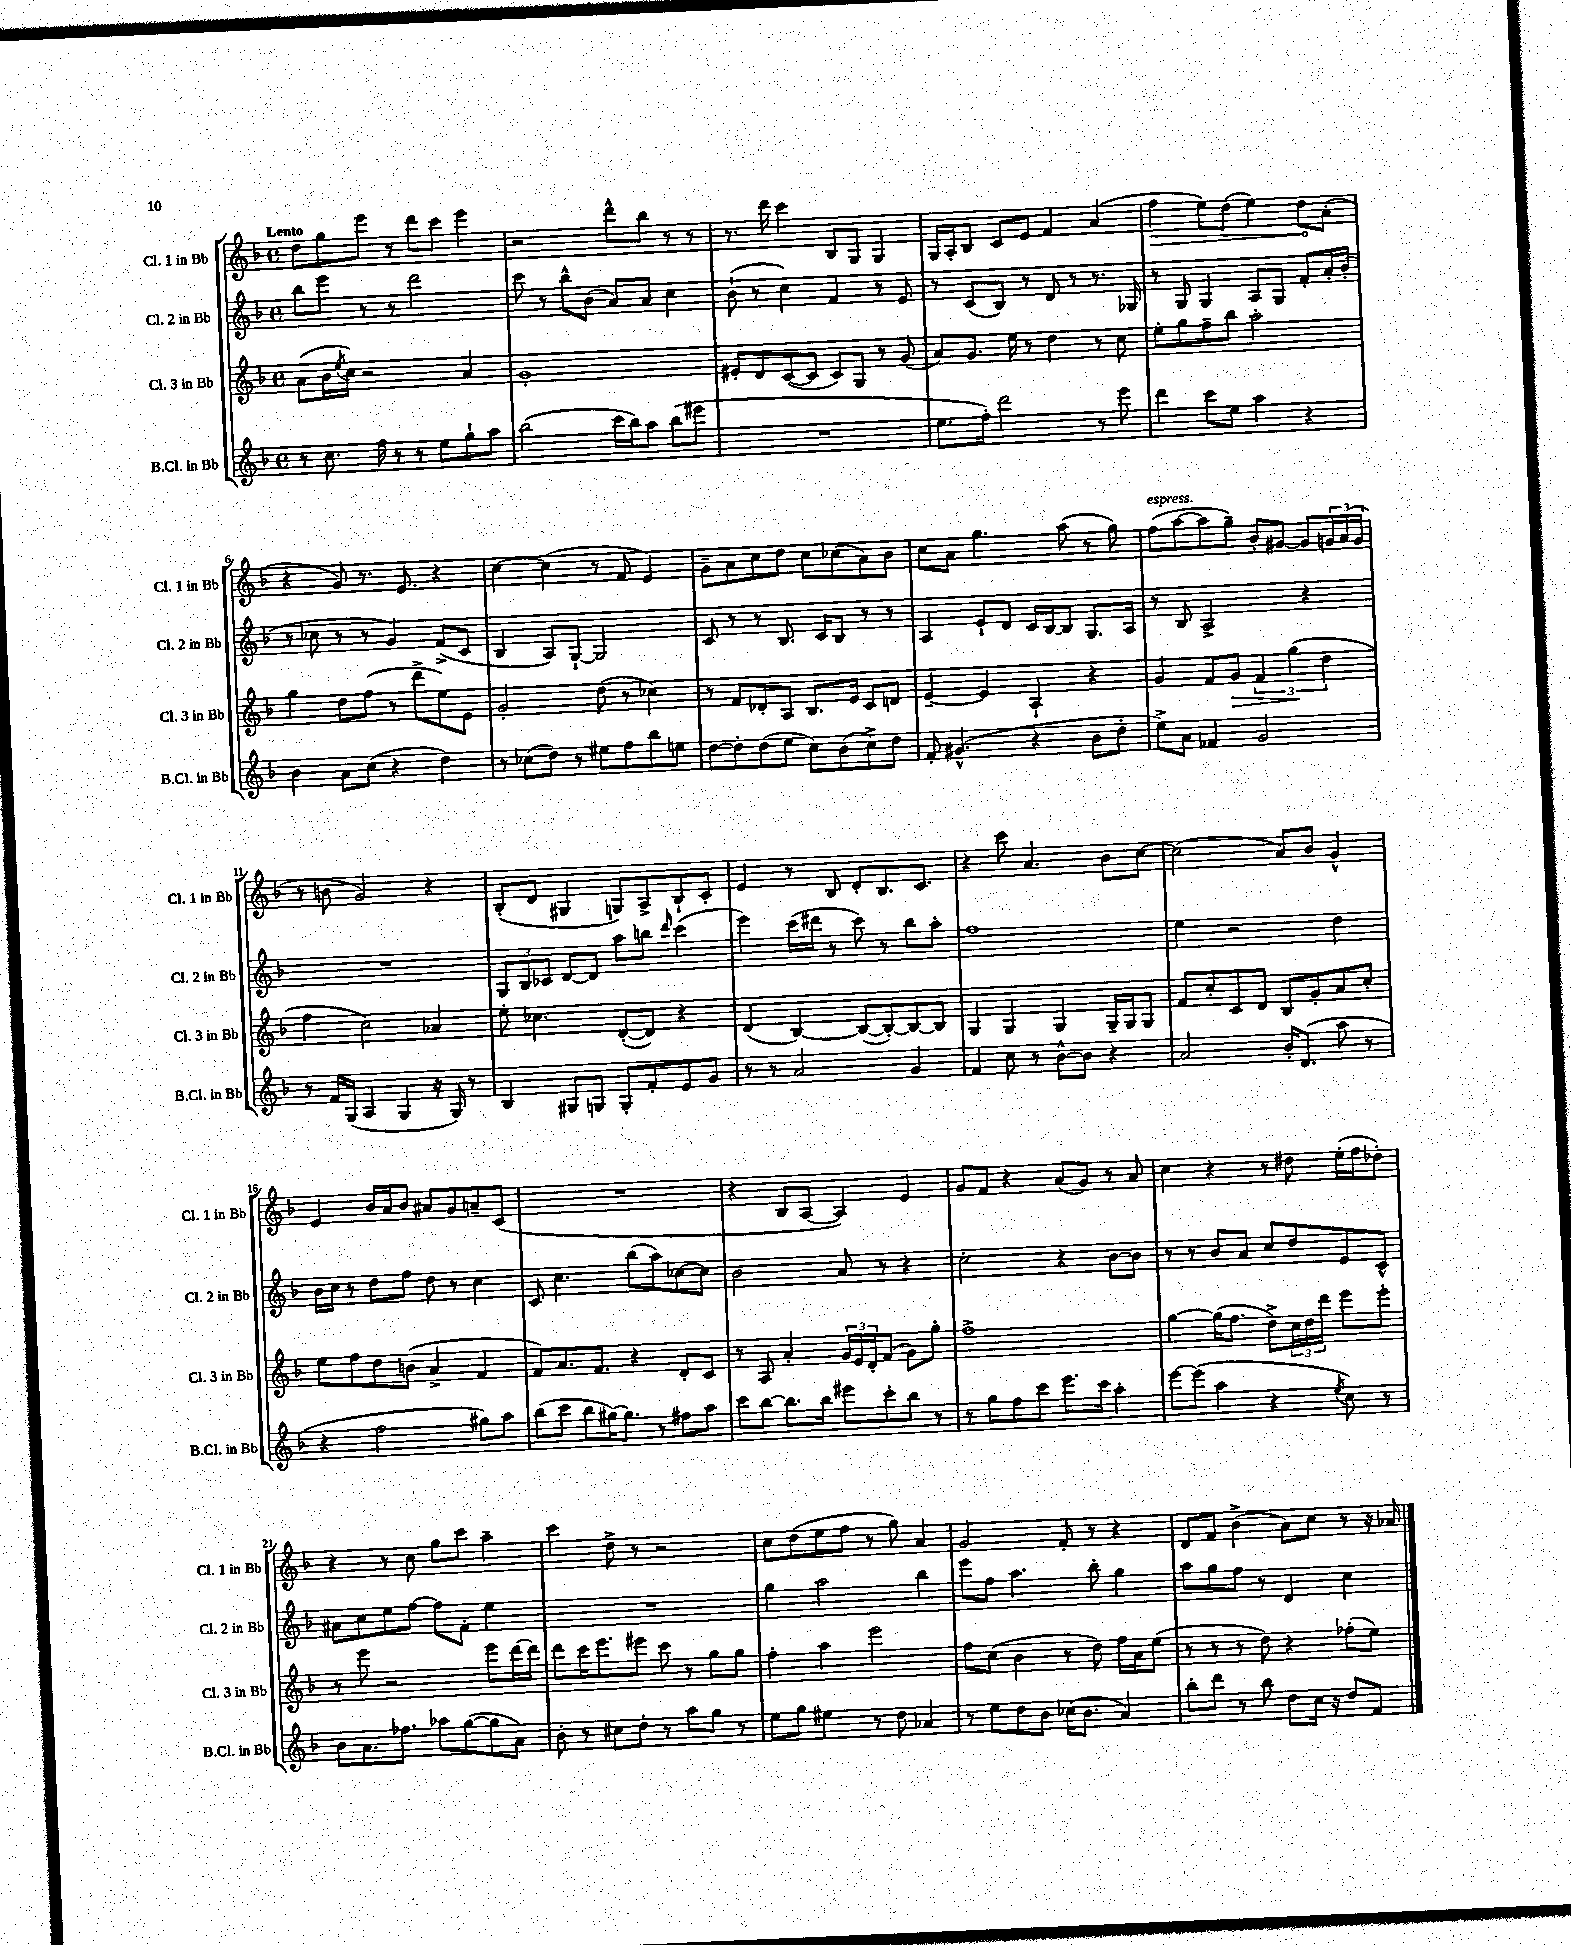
<<
\new StaffGroup <<
\new Staff = "s0" \with { instrumentName = "Cl. 1 in Bb" shortInstrumentName = "Cl. 1 in Bb" } {
    \clef treble \key f \major \defaultTimeSignature \time 4/4 \tempo "Lento"
    d''8 g''8 e'''8 r8 d'''8 c'''8 e'''4 |
    r2 d'''8-^ bes''8 r8 r8 |
    r8. d'''16 c'''4 bes8 g8 g4 |
    g16 a16-. bes8 c'8 e'8 f'4 a'4( |
    \once \override Hairpin.circled-tip = ##t f''4\> e''8) d''8( e''4) d''8\! a'8-.( |
    r4 g'8) r8. e'8. r4 |
    c''4~ c''4( r8 f'8 e'4) |
    g'8-- a'8 c''8 d''8 c''8 ces''8( a'8) bes'8 |
    c''8 a'8 g''4. a''8( r8 g''8) |
    f''8^\markup { \italic "espress." }( a''8~ a''8 g''8--) bes'8-. gis'8~ gis'8 \tuplet 3/2 { g'16 a'16( g'16 } |
    r8 b'8 g'2) r4 |
    bes8-.( d'8 gis4 g8) a8-> bes8-! c'8-. |
    e'4 r8 bes8 d'8-. bes8. c'8. |
    r4 c'''8 a'4. bes'8 c''8~ |
    c''2( a'8) bes'8 g'4-^ |
    e'4 bes'16 a'16 bes'8 ais'8 g'8 a'8-- c'8( |
    R1 |
    r4 bes8 a8~ a4) e'4 |
    g'8 f'8 r4 a'8( g'8) r8 a'8 |
    c''4 r4 r8 dis''8 e''16-.( f''16 des''8-.) |
    r4 r8 c''8 g''8 c'''8 a''4-- |
    c'''4 d''8-> r8 r2 |
    c''8 d''8( e''8 f''8 r8 g''8) a'4 |
    g'2 f'8-. r8 r4 |
    d'8 f'8 bes'4->( a'8) c''8 r8 r16 aes'16 \bar "|." |
}
\new Staff = "s1" \with { instrumentName = "Cl. 2 in Bb" shortInstrumentName = "Cl. 2 in Bb" } {
    \clef treble \key f \major \defaultTimeSignature \time 4/4
    bes''8 e'''8 r8 r8 d'''2 |
    c'''8 r8 bes''8-^ bes'8( a'8) a'8 c''4 |
    bes'8-!( r8 c''4) f'4 r8 e'8 |
    r8 c'8( bes8) r8 d'8 r8 r8. ges16 |
    r8 g8 g4 a8 g8 f'8-. a'16-. bes'16-.( |
    r8 ces''8 r8 r8 g'4) f'8->( c'8 |
    bes4 a8) g8~-! g2 |
    c'8 r8 r8 bes8. c'16 bes8 r8 r8 |
    a4 e'8-! d'8 c'16 bes16~ bes8 g8. a16 |
    r8 bes8 a2-> r4 |
    R1 |
    \tuplet 3/2 { g8 bes8 ces'8 } d'8~ d'8 a''8 b''8 \grace { d'''16 } c'''4( |
    e'''4) c'''16( dis'''16 r8 c'''8) r8 bes''8 a''8-. |
    f''1 |
    e''4 r2 d''4 |
    bes'16 c''16 r8 d''8 f''8 d''8 r8 c''4 |
    c'8 c''4. bes''8( a''8) ces''8~ ces''8 |
    bes'2 a'8 r8 r4 |
    c''2-. r4 bes'8~ bes'8 |
    r8 r8 bes'8 a'8 c''8 d''8 e'8 c'8-^ |
    ais'8 c''8 e''8 f''8~ f''8 f'8-. e''4 |
    R1 |
    g''4 a''2 bes''4 |
    e'''8 f''8 a''4. bes''8-. g''4 |
    a''8 g''8 f''8 r8 d'4 c''4 \bar "|." |
}
\new Staff = "s2" \with { instrumentName = "Cl. 3 in Bb" shortInstrumentName = "Cl. 3 in Bb" } {
    \clef treble \key f \major \defaultTimeSignature \time 4/4
    a'8( bes'16 \acciaccatura { e''8 } c''16) r2 a'4 |
    g'1-. |
    eis'8-. d'8 c'8~( c'8 c'8) g8 r8 g'8( |
    a'8) g'8. e''16 r8 d''4 r8 c''8 |
    e''8-. g''8 f''8-- bes''8 a''2-. |
    g''4 d''8 f''8( r8 d'''8-> e''8) e'8 |
    g'2-. d''8( r8 ces''4) |
    r8 f'8 des'8-. a8 bes8. e'16 c'8 d'8 |
    e'4~-- e'4 a4-! r4 |
    g'4 f'8 g'8\> \tuplet 3/2 { f'4 g''4\!( d''4 } |
    f''4 c''2) aes'4 |
    e''8-. ces''4. d'8~-.( d'8) r4 |
    d'4( bes4~) bes8~( bes8~-.) bes8~ bes8 |
    g4 g4 g4 g16-- g16 g8 |
    f'8 c''8-. c'8 d'8 bes8 g'8-. a'8 c''8-. |
    e''8 f''8 d''8 b'8( a'4-> f'4 |
    f'8) a'8. f'8. r4 d'8-. c'8 |
    r8 a8 a'4-. \tuplet 3/2 { g'16 e'16 d'16-. } f'8( g'8) g''8-. |
    f''1-> |
    g''4~ g''16( f''8. d''8->) \tuplet 3/2 { c''16 d''16 d'''16 } e'''8 e'''8-. |
    r8 e'''8 r2 e'''8 d'''16~ d'''16 |
    d'''8 c'''16 e'''8. eis'''8 c'''8 r8 g''8 g''8 |
    f''4-. a''4 e'''2 |
    f''8 c''8( bes'4 r8 d''8) f''16 a'16 e''8( |
    r8 r8 r8 d''8) r4 fes''8-.( e''8) \bar "|." |
}
\new Staff = "s3" \with { instrumentName = "B.Cl. in Bb" shortInstrumentName = "B.Cl. in Bb" } {
    \clef treble \key f \major \defaultTimeSignature \time 4/4
    r8 c''8. f''16 r8 r8 e''8 g''8-! a''8 |
    bes''2( c'''16 bes''16) a''8 bes''8( eis'''8 |
    R1 |
    e''8. f''16-.) d'''2 r8 e'''8 |
    d'''4 c'''8 e''8 a''4 r4 |
    bes'4 a'8 c''8( r4 d''4) |
    r8 ces''8( d''8) r8 eis''8 f''8 bes''8 e''8 |
    d''8~ d''8-. d''8( e''8 c''8) bes'8( c''8->) d''8 |
    f'8-. gis'4.-^( r4 bes'8 d''8-. |
    e''8->) a'8 fes'4 g'2 |
    r8 f'16 g16( a4 g4 r16 g16) r8 |
    bes4 gis8 g8 g8-. f'8-. e'8 g'8 |
    r8 r8 a'2 g'4 |
    f'4 c''8 r8 bes'8~-^ bes'8 r4 |
    a'2 bes'16-. d'8.( a''8 r8 |
    r4 f''2 gis''8) a''8 |
    bes''8( c'''8 bes''8 gis''16~) gis''8. r8 fis''8 a''8 |
    c'''8 bes''8~ bes''8. bes''16 eis'''8 c'''8-. bes''8 r8 |
    r8 g''8 f''8 c'''8 e'''8. c'''16 a''4-. |
    e'''8~ e'''8( a''4 r4 \acciaccatura { e''8 } c''8) r8 |
    bes'8 a'8. fes''8. aes''8 g''8~( g''8 a'8) |
    bes'8-. r8 cis''8 d''8-. r8 a''8 g''8 r8 |
    e''8 g''8 eis''4 r8 d''8 aes'4 |
    r8 e''8 d''8 bes'8 ces''16( bes'8. a'4) |
    bes''8-. d'''8 r8 bes''8 d''8 c''16 r16 d''8 f'8 \bar "|." |
}
>>
>>
